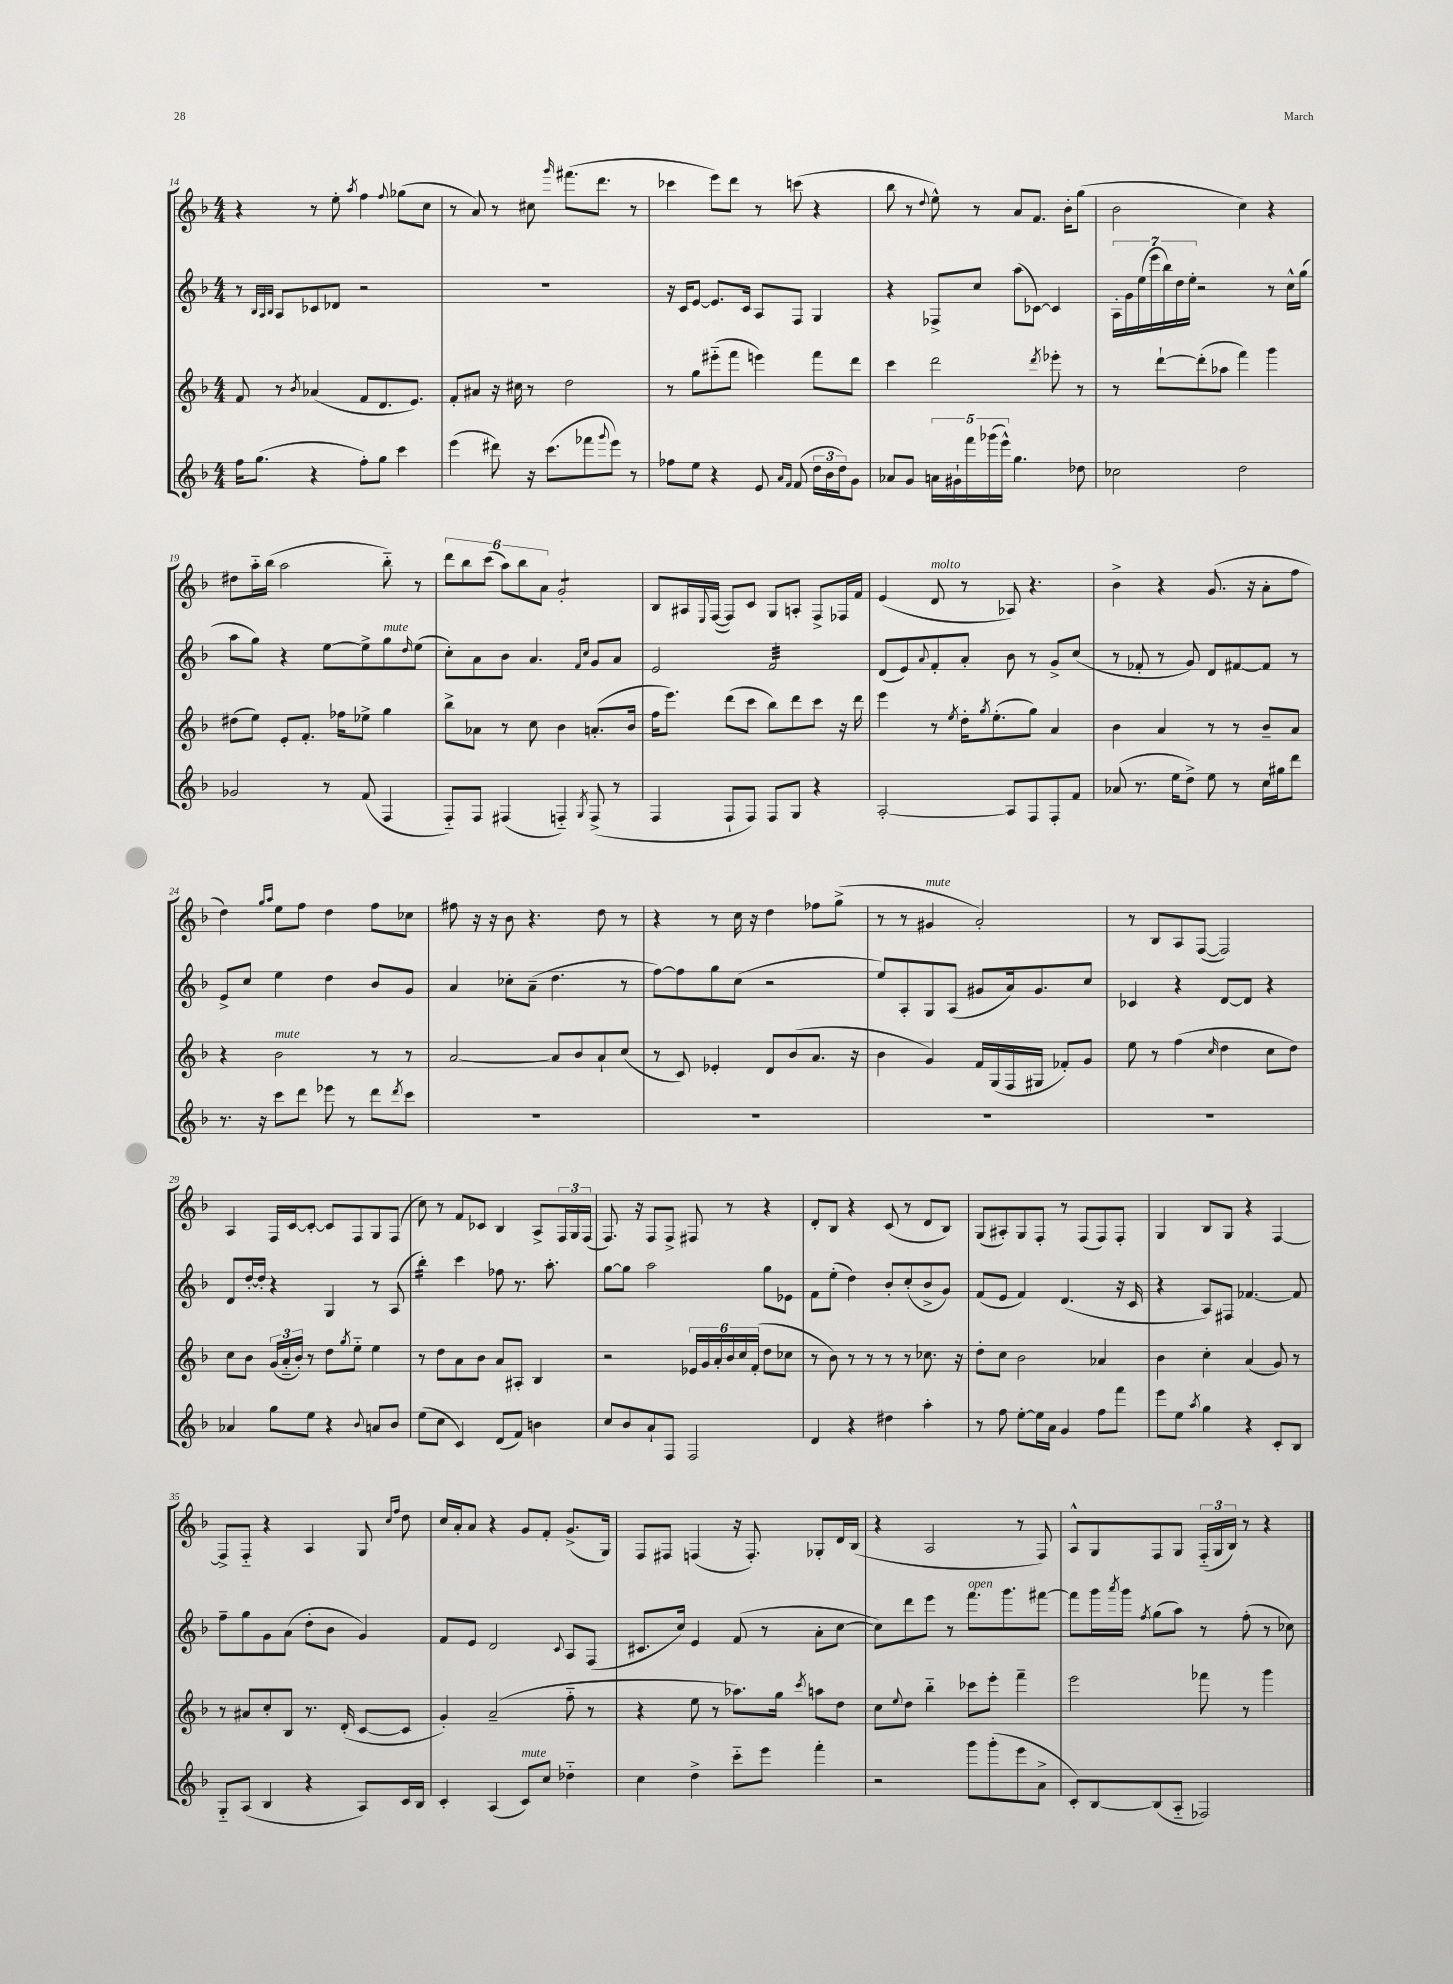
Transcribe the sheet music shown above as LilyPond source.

<<
\new StaffGroup <<
\new Staff = "s0" {
    \clef treble \key f \major \numericTimeSignature \time 4/4
    r4 r8 e''8-. \acciaccatura { a''8 } f''4 \appoggiatura { f''8 } ges''8( c''8 |
    r8 a'8) r8 cis''8 \grace { g'''16 } fis'''8.( d'''8. r8 |
    ces'''4 e'''8) d'''8 r8 c'''8( r4 |
    bes''8 r8 \appoggiatura { d''8 } e''8-^) r8 a'8 f'8. bes'16-. g''8( |
    bes'2 c''4) r4 |
    dis''8 a''16-_ bes''16( a''2 bes''8-_) r8 |
    \tuplet 6/4 { d'''8 bes''8 c'''8( a''8) bes''8 a'8 } g'2:8-. |
    bes8 ais16 \appoggiatura { e8 } f16~( f8) c'8 g8 a8-. f8-> fes16 f'16 |
    e'4( d'8^\markup { \italic "molto" } r8 aes8) r4. |
    bes'4-> r4 g'8.( r16 a'8-. f''8 |
    d''4) \grace { g''16 a''16 } e''8 f''8 d''4 f''8 ces''8 |
    fis''8 r16 r16 bes'8 r4. d''8 r8 |
    r4 r8 c''16 r16 d''4 fes''8 g''8->( |
    r8 r8 gis'4^\markup { \italic "mute" } a'2-.) |
    r8 bes8 a8 f8~( f2) |
    a4 f16 c'16~ c'8~-. c'8 f8 g8 f8( |
    c''8) r8 f'8 ces'8 bes4 a8-> \tuplet 3/2 { f16 g16 f16( } |
    f8.) r16 f8 f8-> fis8 r8 r4 |
    d'8-. bes8 r4 c'8( r8 d'8 bes8) |
    g8( ais8-.) g8 f8-. r8 f8( f8) f8-. |
    g4 bes8 g8 r4 f4~ |
    f8-> f8-_ r4 a4 g8 \grace { c''16 f''16 } d''8 |
    c''16 a'16-. a'8 r4 g'8 f'8-. g'8.->( g16) |
    f8 fis8 f4( r16 f8.-.) ges8-. d'16 bes16( |
    r4 a2 r8 f8) |
    a8-^ g8 f8 g8 \tuplet 3/2 { f16-_( g16 bes16) } r8 r4 \bar "|." |
}
\new Staff = "s1" {
    \clef treble \key f \major \numericTimeSignature \time 4/4
    r8 \grace { bes32 a32 bes32 } a8 ces'8 des'8 r2 |
    R1 |
    r16 c'16 e'8~ e'8. c'16 a8 f8 g4 |
    r4 fes8-> c''8 a''8( ces'8~) ces'4 |
    \tuplet 7/4 { a16-. g'16 e''16( e'''16 bes''16) d''16 e''16-. } r2 r8 c''16-^ g''16( |
    a''8 g''8) r4 e''8~ e''8-> g''8^\markup { \italic "mute" } \grace { d''16 } e''8( |
    c''8-.) a'8 bes'8 a'4. \grace { f'16 c''16 } g'8 a'8 |
    e'2 f'2:32 |
    d'8( e'8) \appoggiatura { a'8 } f'8-. a'8-. bes'8 r8 g'8-> c''8( |
    r8 fes'8-. r8 g'8) d'8 fis'8~ fis'8 r8 |
    e'8-> c''8 e''4 d''4 bes'8 g'8 |
    a'4 ces''8-. a'8--( d''4. r8 |
    f''8~) f''8 g''8 c''8( r2 |
    e''8) a8-. g8 a8( gis'8 a'16) gis'8. c''8 |
    ces'4 r4 d'8~ d'8 r4 |
    d'8 d''16~-. d''16-. r4 g4 r8 a8( |
    bes''4:16-.) c'''4 fes''8 r8. a''8.-. |
    g''8~ g''8 a''2 g''8 ees'8 |
    f'8 e''8-.( d''4) bes'8-. c''8-.( bes'8-> g'8) |
    f'8( e'8 f'4) d'4.( r16 c'16 |
    r4 a8) fis8 fes'4.~ fes'8 |
    f''8-- g''8 g'8 a'8( d''8-. bes'8 g'4) |
    f'8 e'8 d'2 \appoggiatura { c'8 } a8 f8( |
    cis'8. c''16) e'4 f'8( r8 a'8-. c''8~ |
    c''8) d'''8 e'''8 r8 f'''8.^\markup { \italic "open" } g'''8. fis'''8~ |
    fis'''8 g'''16 \acciaccatura { a'''8 } g'''16 \acciaccatura { f''8 } g''8( a''8) r8 f''8-.( r8 ces''8) \bar "|." |
}
\new Staff = "s2" {
    \clef treble \key f \major \numericTimeSignature \time 4/4
    f'8 r8 \acciaccatura { bes'8 } aes'4( f'8 d'8. e'8.) |
    f'8-. ais'8 r16 cis''16 r8 d''2 |
    r8 g''8 eis'''8-_( f'''8 e'''4) f'''8 d'''8 |
    c'''4 d'''2 \acciaccatura { d'''8 } ees'''8-. r8 |
    r8 d'''8~-! d'''8-.( aes''8 f'''4) g'''4 |
    dis''8( e''8) e'8-. f'8.-. fes''16 ees''8-> g''4 |
    bes''8-> aes'8 r8 c''8 bes'4 a'8.-.( bes'16 |
    f''16 e'''8.) d'''8( c'''8 bes''8) d'''8 c'''8 r16 d'''16 |
    e'''4 r8 \acciaccatura { e''8 } d''16-. \acciaccatura { g''8 } e''8.-.( g''8) a'4 |
    bes'4 a'4 r8 r8 bes'8-- a'8 |
    r4 bes'2^\markup { \italic "mute" } r8 r8 |
    a'2~ a'8 bes'8 a'8-! c''8( |
    r8 c'8) ees'4-. d'8 bes'8( a'8. r16 |
    bes'4 g'4) f'16 g16( f16 gis16 fes'8-.) g'8 |
    e''8 r8 f''4( \grace { c''16 } d''4 c''8 d''8) |
    c''8 bes'8 \tuplet 3/2 { g'16( a'16-_ bes'16-.) } r8 d''8 \acciaccatura { g''8 } e''8-_ e''4 |
    r8 d''8 a'8 bes'8 a'8 ais8-. bes4 |
    r2 \tuplet 6/4 { ees'16 g'16 a'16-. bes'16 c''16 f'16-.( } d''8 ces''8 |
    r8 bes'8) r8 r8 r8 r8 ces''8. r16 |
    d''8-. c''8 bes'2 aes'4 |
    bes'4 c''4-. a'4( g'8) r8 |
    r8 ais'8 c''8-. bes8 r8. d'16-.( c'8~ c'8 |
    g'4-.) a'2--( f''8-_ r8 |
    r4 e''8 r8 aes''8.) g''16 \acciaccatura { c'''8 } a''8 d''8 |
    c''8 \appoggiatura { e''8 } d''8 bes''4-_ ces'''8 e'''8-. f'''4-- |
    e'''2 fes'''8 r8 g'''4 \bar "|." |
}
\new Staff = "s3" {
    \clef treble \key f \major \numericTimeSignature \time 4/4
    f''16 g''8.( r4 f''8-.) g''8 c'''4 |
    e'''4( dis'''8) r16 c'''8.( fes'''8 \appoggiatura { g'''8 } e'''8) r8 |
    fes''8 e''8 r4 e'8 \grace { a'16 f'16 } f'8( \tuplet 3/2 { d''16 bes'16 d''16) } g'8 |
    aes'8 g'8 \tuplet 5/4 { a'16 gis'16-! f'''16 ges'''16( e'''16-^) } g''4. des''8 |
    ces''2 d''2 |
    ges'2 r8 f'8( f4 |
    f8-_) f8 fis4( f4-_) \acciaccatura { g8 } f8->( r8 |
    f4 f8-! f8) f8 g8 r4 |
    a2~-. a8 f8 f8-. f'8 |
    aes'8( r8. e''16 d''8->) e''8 r8 c''16 gis''16 d'''8 |
    r8. r16 c'''8 d'''8 ees'''8 r8 d'''8 \acciaccatura { d'''8 } c'''8 |
    R1 |
    R1 |
    R1 |
    R1 |
    aes'4 g''8 e''8 r4 \appoggiatura { bes'8 } a'8 bes'8 |
    e''8( c''8 c'4) d'8( f'8) b'4 |
    c''8 bes'8 a'8-! f8 f2 |
    d'4 r4 dis''4 a''4-. |
    r8 f''8 e''8~-. e''16 a'16 g'4 f''8 f'''8 |
    e'''8 e''8 \acciaccatura { a''8 } g''4 r4 c'8-. bes8 |
    g8-_ a8( bes4 r4 a8) c'16 bes16 |
    c'4-. a4( c'8^\markup { \italic "mute" }) c''8 des''4-_ |
    c''4 d''4-> c'''8-_ e'''8 f'''4-. |
    r2 g'''8 g'''8-.( e'''8 a'8-> |
    c'8-.) bes8~ bes8( a8-_ fes2) \bar "|." |
}
>>
>>
\layout { \context { \Score currentBarNumber = #14 } }
